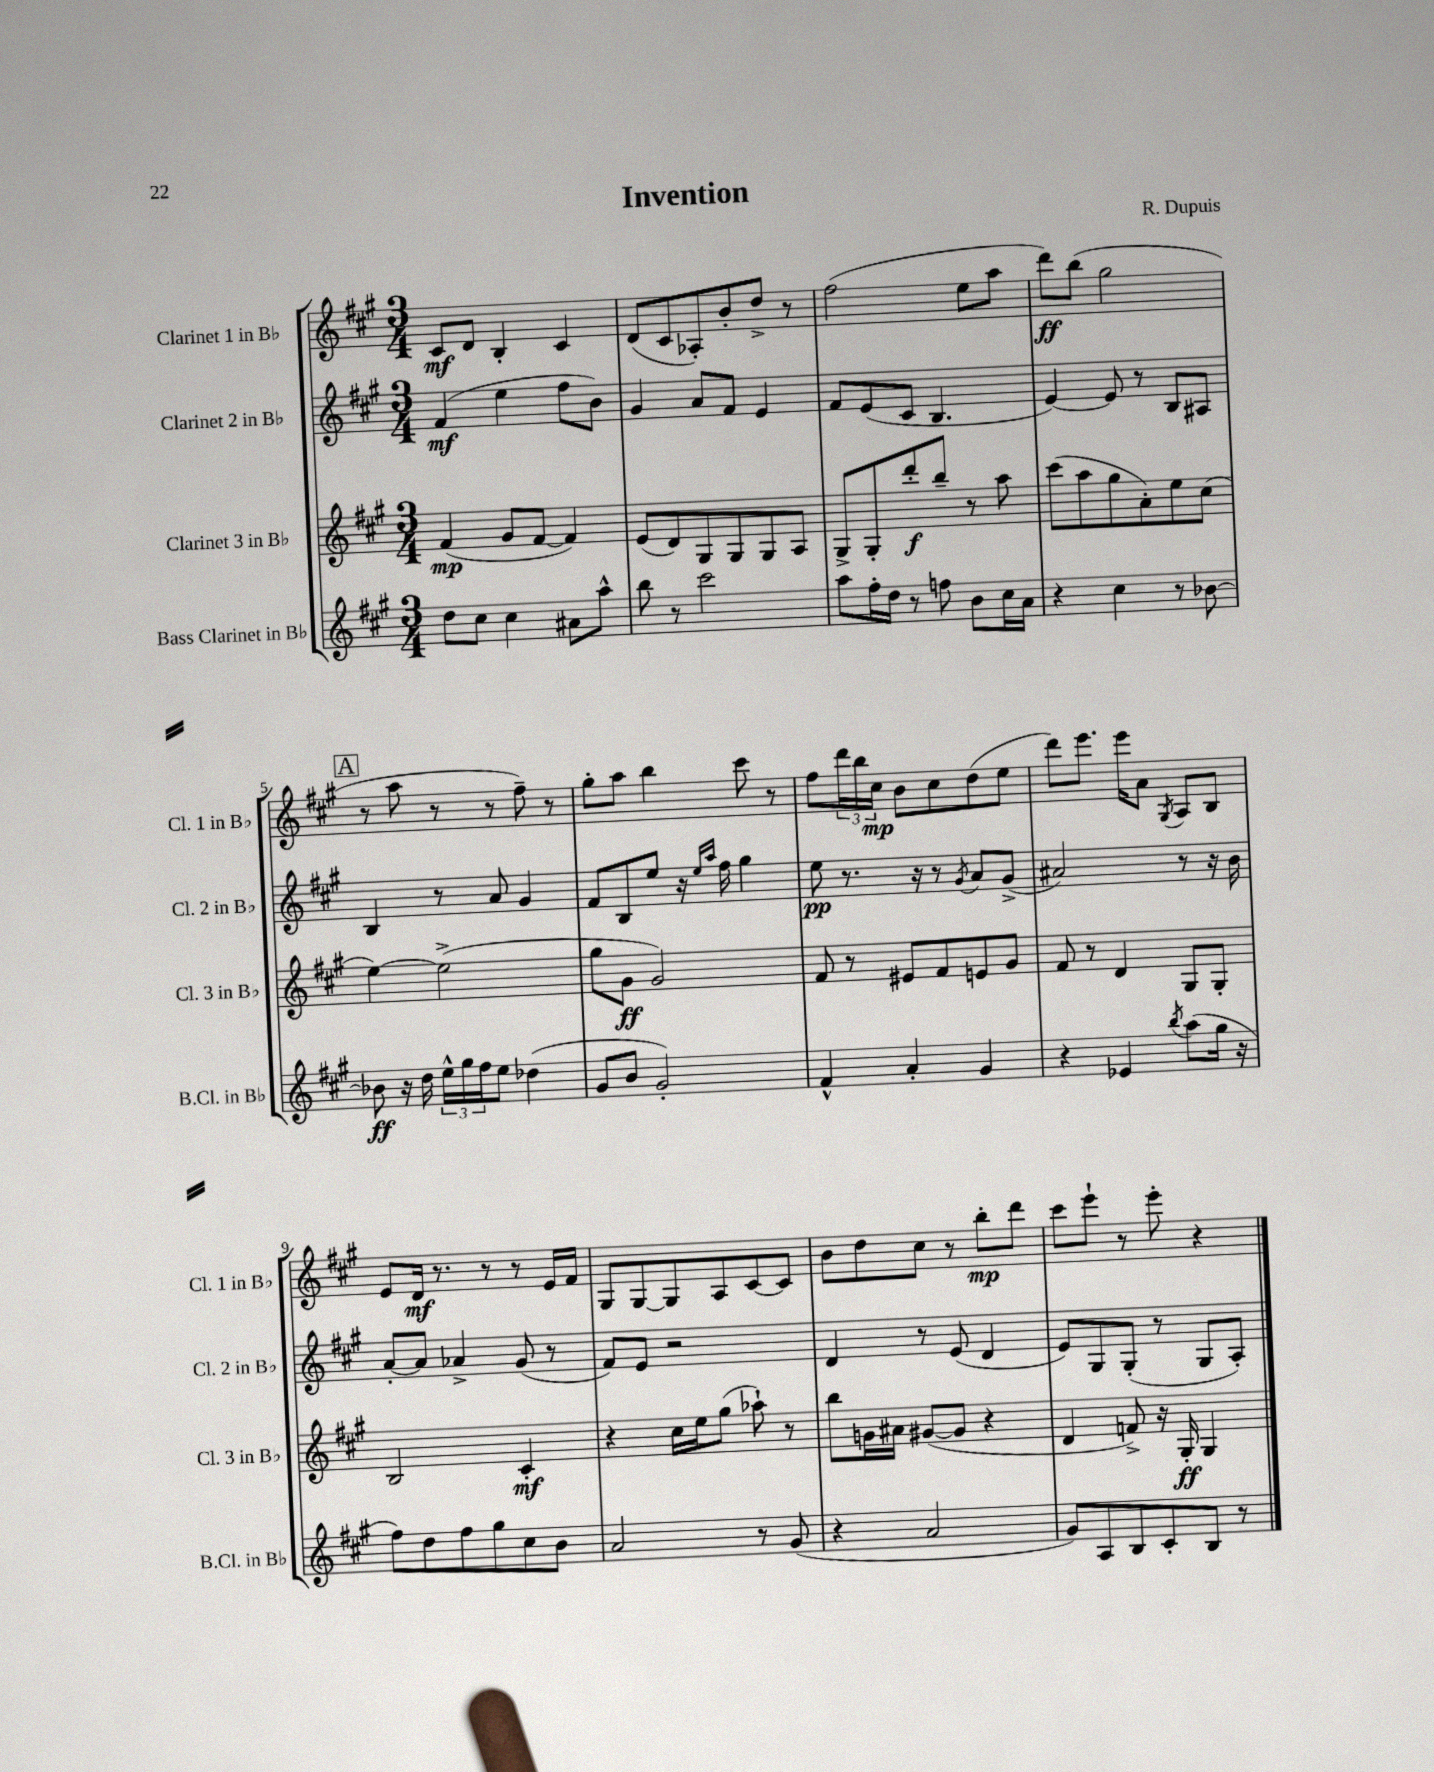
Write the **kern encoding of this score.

**kern	**dynam	**kern	**dynam	**kern	**dynam	**kern	**dynam
*part4	*part4	*part3	*part3	*part2	*part2	*part1	*part1
*staff4	*staff4	*staff3	*staff3	*staff2	*staff2	*staff1	*staff1
*I"Bass Clarinet in B♭	*	*I"Clarinet 3 in B♭	*	*I"Clarinet 2 in B♭	*	*I"Clarinet 1 in B♭	*
*I'B.Cl. in B♭	*	*I'Cl. 3 in B♭	*	*I'Cl. 2 in B♭	*	*I'Cl. 1 in B♭	*
*clefG2	*	*clefG2	*	*clefG2	*	*clefG2	*
*k[f#c#g#]	*	*k[f#c#g#]	*	*k[f#c#g#]	*	*k[f#c#g#]	*
*M3/4	*	*M3/4	*	*M3/4	*	*M3/4	*
=1	=1	=1	=1	=1	=1	=1	=1
8dd\L	.	(4f#/	mp	(4f#/	mf	8c#/L	mf
8cc#\J	.	.	.	.	.	8d/J	.
4cc#\	.	8g#/L	.	4ee\	.	4B'/	.
.	.	[8f#/J	.	.	.	.	.
8a#X\L	.	4f#/])	.	8ff#\L	.	4c#/	.
8aa^^\J	.	.	.	8b\J)	.	.	.
=2	=2	=2	=2	=2	=2	=2	=2
8bb\	.	(8e/L	.	4g#/	.	(8d/L	.
8r	.	8d/)	.	.	.	8c#/	.
2ccc#\	.	8G#/	.	8a/L	.	8A-X'/)	.
.	.	8G#/	.	8f#/J	.	8b'/	.
.	.	8G#/	.	4e/	.	8dd^/J	.
.	.	8A/J	.	.	.	8r	.
=3	=3	=3	=3	=3	=3	=3	=3
8aa\L	.	8G#^/L	.	8f#/L	.	(2ff#\	.
16ff#'\L	.	8G#'/	.	(8e/	.	.	.
16dd\JJ	.	.	.	.	.	.	.
8r	.	8ddd'/	f	8c#/J	.	.	.
8ffn\	.	8bb~/J	.	4.B/	.	.	.
8b\L	.	8r	.	.	.	8ee\L	.
16cc#\L	.	8aa\	.	.	.	8aa\J	.
16a\JJ	.	.	.	.	.	.	.
=4	=4	=4	=4	=4	=4	=4	=4
4r	.	(8ccc#\L	.	[4e/)	.	8ddd\L)	ff
.	.	8aa\	.	.	.	(8bb\J	.
4cc#\	.	8gg#\	.	8e/]	.	2gg#\	.
.	.	8a'\)	.	8r	.	.	.
8r	.	8ee\	.	8B/L	.	.	.
[8b-X\	.	(8cc#\J	.	8A#X/J	.	.	.
!!LO:LB:g=z
!!LO:REH:place=s1:t=A
=5	=5	=5	=5	=5	=5	=5	=5
8b-X\]	ff	[4ee\)	.	4B/	.	8r	.
16r	.	.	.	.	.	8aa\	.
16dd\	.	.	.	.	.	.	.
24ee^^\LL	.	(2ee^\]	.	8r	.	8r	.
24gg#\	.	.	.	.	.	.	.
24ff#\J	.	.	.	.	.	.	.
8ee\J	.	.	.	8a/	.	8r	.
(4dd-X\	.	.	.	4g#/	.	8ff#~\)	.
.	.	.	.	.	.	8r	.
=6	=6	=6	=6	=6	=6	=6	=6
8g#/L	.	8gg#\L	.	8f#/L	.	8gg#'\L	.
8b/J	.	8g#\J	ff	8B/	.	8aa\J	.
2g#'/)	.	2g#/)	.	8ee/J	.	4bb\	.
.	.	.	.	16r	.	.	.
.	.	.	.	16qqee/LL	.	.	.
.	.	.	.	16qqaa/JJ	.	.	.
.	.	.	.	16ff#\	.	.	.
.	.	.	.	4gg#\	.	8ccc#\	.
.	.	.	.	.	.	8r	.
=7	=7	=7	=7	=7	=7	=7	=7
4f#^^/	.	8f#/	.	8ee\	pp	8ff#\L	.
.	.	8r	.	8.r	.	24ddd\L	.
.	.	.	.	.	.	24bb\	.
.	.	.	.	.	.	24cc#\JJ	mp
4a'/	.	8e#X/L	.	.	.	8b\L	.
.	.	.	.	16r	.	.	.
.	.	8f#/	.	8r	.	8cc#\	.
.	.	.	.	8qg#/	.	.	.
4g#/	.	8en/	.	8a/L	.	(8dd\	.
.	.	8g#/J	.	(8g#^/J	.	8ee\J	.
=8	=8	=8	=8	=8	=8	=8	=8
4r	.	8f#/	.	2a#X/)	.	8ddd\L)	.
.	.	8r	.	.	.	8.eee\J	.
4e-X/	.	4d/	.	.	.	.	.
.	.	.	.	.	.	16eee\KL	.
.	.	.	.	.	.	8a\J	.
8qbb/	.	.	.	.	.	8qG#/	.
(8aa\L	.	8G#/L	.	8r	.	8A/L	.
16gg#\Jk	.	8G#'/J	.	16r	.	8B/J	.
16r	.	.	.	16b\	.	.	.
!!LO:LB:g=z
=9	=9	=9	=9	=9	=9	=9	=9
8ff#\L)	.	2B/	.	[8a'/L	.	8e/L	.
8dd\	.	.	.	8a/J]	.	16d/Jk	mf
.	.	.	.	.	.	8.r	.
8ff#\	.	.	.	4a-X^/	.	.	.
8gg#\	.	.	.	.	.	8r	.
8cc#\	.	4c#'/	mf	(8g#/	.	8r	.
8b\J	.	.	.	8r	.	16e/LL	.
.	.	.	.	.	.	16f#/JJ	.
=10	=10	=10	=10	=10	=10	=10	=10
2a/	.	4r	.	8f#/L)	.	8G#/L	.
.	.	.	.	8e/J	.	[8G#/	.
.	.	16cc#\LL	.	2r	.	8G#/]	.
.	.	16ee\J	.	.	.	.	.
.	.	(8gg#\J	.	.	.	8A/	.
8r	.	8aa-X`\)	.	.	.	[8c#/	.
(8g#/	.	8r	.	.	.	8c#/J]	.
=11	=11	=11	=11	=11	=11	=11	=11
4r	.	8bb\L	.	4d/	.	8b\L	.
.	.	16gn\L	.	.	.	8dd\	.
.	.	16a#X\JJ	.	.	.	.	.
2a/	.	([8g#X/L	.	8r	.	8cc#\J	.
.	.	8g#/J]	.	(8e/	.	8r	.
.	.	4r	.	4d/	.	8bb'\L	mp
.	.	.	.	.	.	8ddd\J	.
=12	=12	=12	=12	=12	=12	=12	=12
8g#/L)	.	4d/	.	8e/L)	.	8ccc#\L	.
8A/	.	.	.	8G#/	.	8eee`\J	.
8B/	.	8fn^/)	.	(8G#'/J	.	8r	.
8c#'/	.	16r	.	8r	.	8eee'\	.
.	.	16G#'/	ff	.	.	.	.
8B/J	.	4G#/	.	8G#/L	.	4r	.
8r	.	.	.	8A'/J)	.	.	.
==	==	==	==	==	==	==	==
*-	*-	*-	*-	*-	*-	*-	*-
